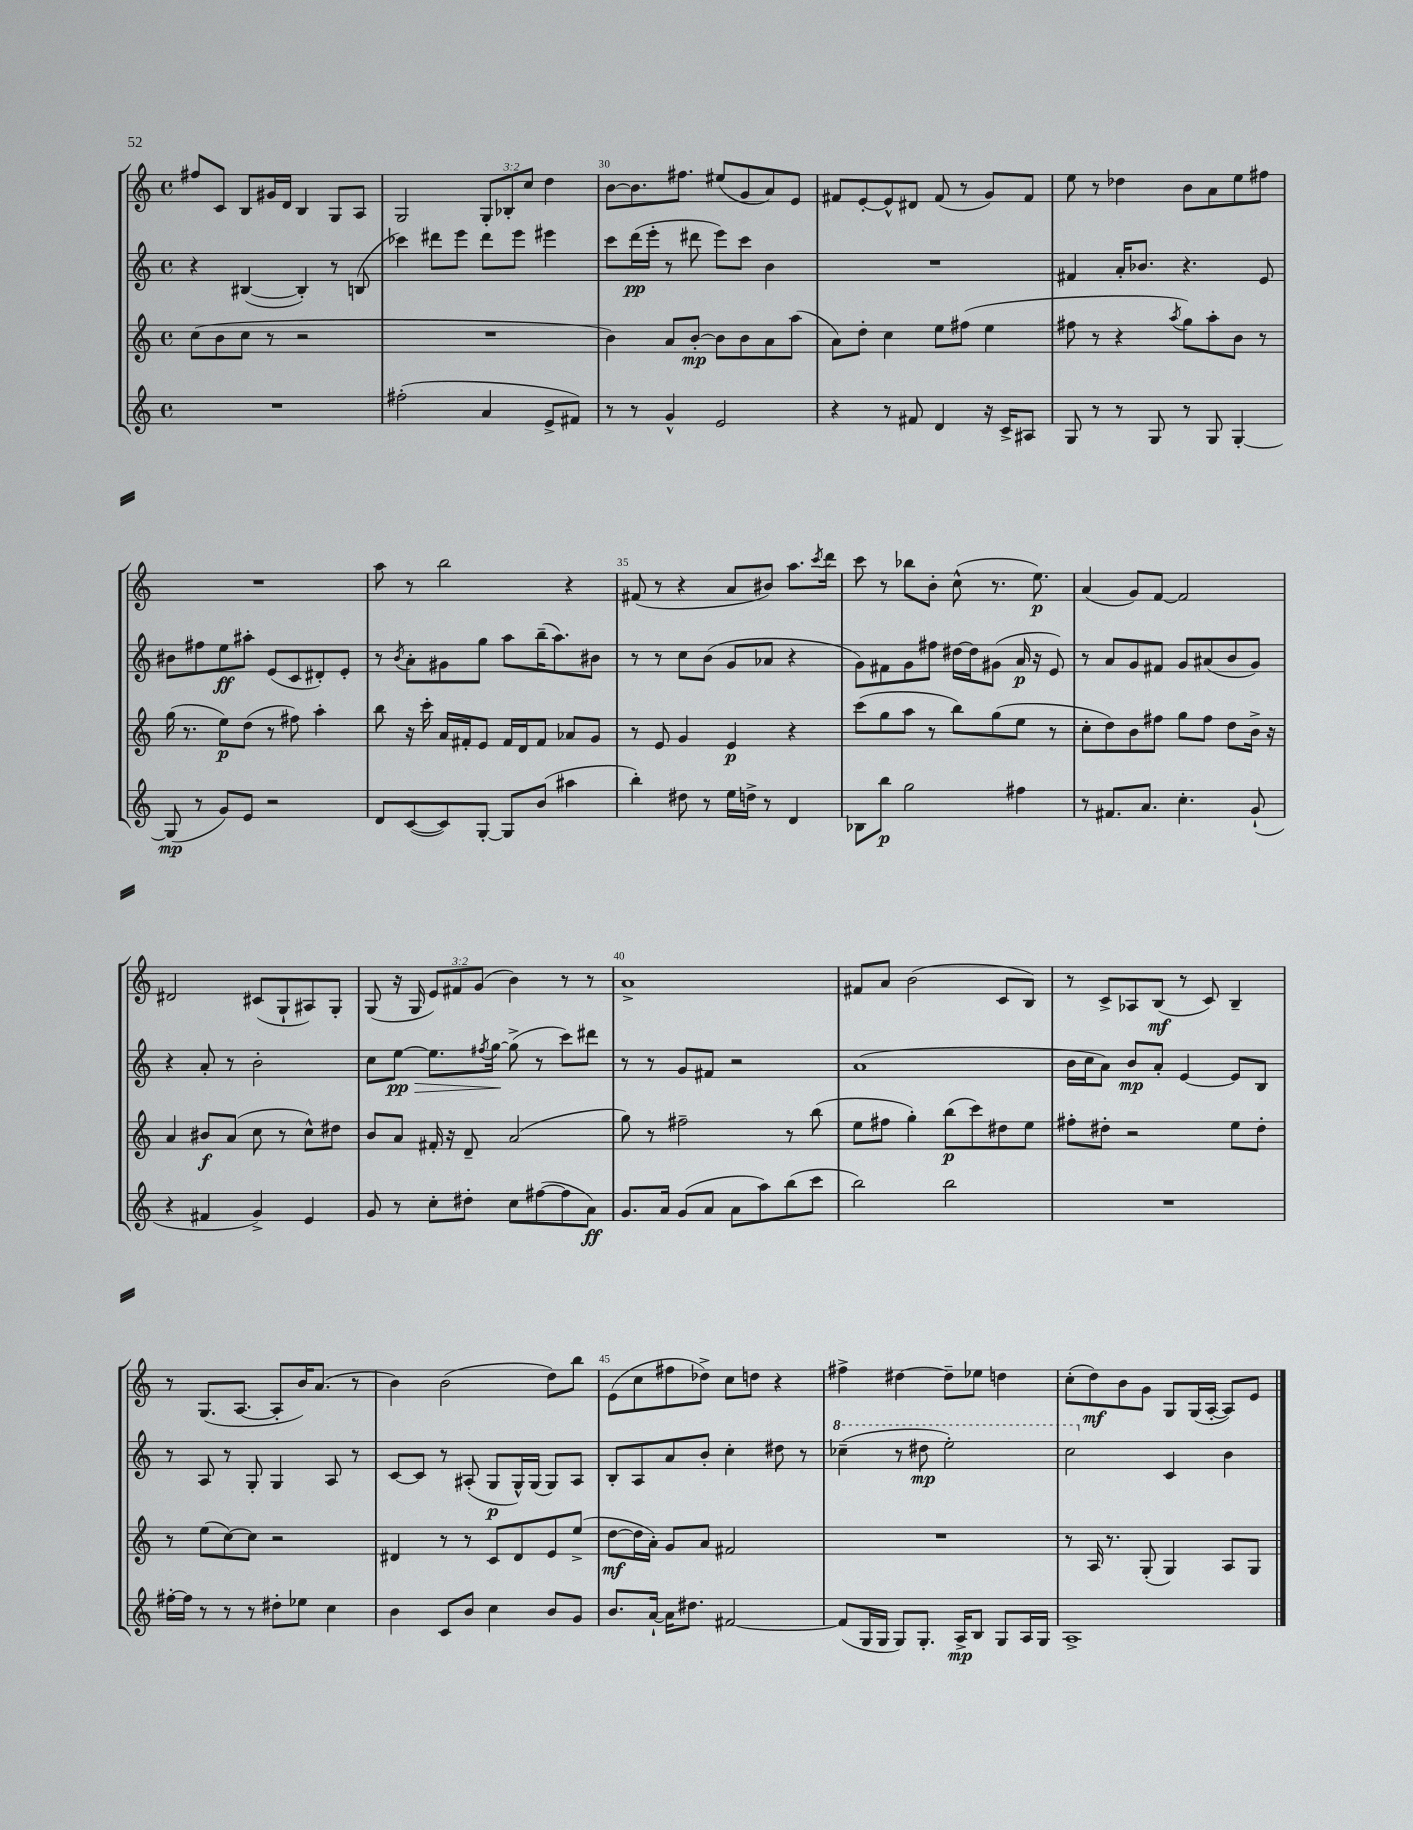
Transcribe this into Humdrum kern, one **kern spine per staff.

**kern	**kern	**kern	**kern
*staff4	*staff3	*staff2	*staff1
*clefG2	*clefG2	*clefG2	*clefG2
*k[]	*k[]	*k[]	*k[]
*M4/4	*M4/4	*M4/4	*M4/4
*met(c)	*met(c)	*met(c)	*met(c)
1r	(8cc\L	4r	8ff#/L
.	8b\	.	8c/J
.	8cc\J	([4B#/	8B/L
.	8r	.	16g#/L
.	.	.	16d/JJ
.	2r	4B#'/])	4B/
.	.	8r	8G/L
.	.	(8B/	8A/J
=	=	=	=
(2ff#'\	1r	4ccc-\)	2G/
.	.	8ddd#\L	.
.	.	8eee\J	.
4a/	.	8ddd#\L	12G'/L
.	.	.	12B-'/
.	.	8eee\J	.
.	.	.	12cc/J
8e^/L	.	4eee#\	4dd\
8f#/J)	.	.	.
=	=	=	=
8r	4b\)	8ccc\L	[8b\L
8r	.	(16ddd\L	8.b\]
.	.	16eee'\JJ	.
4g^^/	8a/L	8r	.
.	.	.	8.ff#\J
.	[8b'/J	8ddd#\	.
2e/	8b\]L	8eee\L)	(8ee#/L
.	8b\	8ccc\J	8g/
.	8a\	4b\	8a/)
.	(8aa\J	.	8e/J
=	=	=	=
4r	8a\L)	1r	8f#/L
.	8dd'\J	.	[8e'/
8r	4cc\	.	8e^^/]
8f#/	.	.	8d#/J
4d/	8ee\L	.	(8f#/
.	(8ff#\J	.	8r
16r	4ee\	.	8g/L)
16c^/LK	.	.	.
8A#/J	.	.	8f#/J
=	=	=	=
8G/	8ff#\	4f#/	8ee\
8r	8r	.	8r
8r	4r	16a'/LK	4dd-\
.	.	8.b-/J	.
8G/	.	.	.
.	8qaa/	.	.
8r	8gg\L)	4.r	8b\L
8G/	8aa'\	.	8a\
[4G'/	8b\J	.	8ee\
.	8r	8e/	8ff#\J
=	=	=	=
(8G/]	(16gg\	8b#\L	1r
.	8.r	.	.
8r	.	8ff#\	.
8g/L)	8ee\L)	8ee\	.
8e/J	(8dd\J	8aa#'\J	.
2r	8r	(8e/L	.
.	8ff#\)	8c/	.
.	4aa'\	8d#'/)	.
.	.	8e'/J	.
=	=	=	=
8d/L	8bb\	8r	8aa\
.	.	8qb/	.
([8c/	16r	8a'\L	8r
.	16ccc'\	.	.
8c/])	16a/LL	8g#\	2bb\
.	16f#'/J	.	.
[8G'/J	8e/J	8gg\J	.
8G/]L	16f#/LL	8aa\L	.
.	16d/J	.	.
(8b/J	8f#/J	(16bb~\K	.
.	.	8.aa\)	.
4aa#\	8a-/L	.	4r
.	8g/J	8b#\J	.
=	=	=	=
4bb'\)	8r	8r	(8f#/
.	8e/	8r	8r
8dd#\	4g/	8cc\L	4r
8r	.	(8b\J	.
16ee\LL	4e/	8g/L	8a/L
16dd^\JJ	.	.	.
8r	.	8a-/J	8b#/J)
4d/	4r	4r	8.aa\L
.	.	.	8qccc/
.	.	.	16ddd\Jk
=	=	=	=
8B-\L	(8ccc\L	8g\L)	8ccc\
8bb\J	8gg\	8f#\	8r
2gg\	8aa\J	8g\	8bb-\L
.	8r	8ff#\J	8b'\J
.	8bb\L)	[16dd#\LL	(8cc^^\
.	.	16dd#\]J	.
.	(8gg\	(8g#\J	8.r
4ff#\	8ee\J	16a/	.
.	.	16r	8.ee\)
.	8r	8e/)	.
=	=	=	=
8r	8cc'\L	8r	(4a/
8.f#/L	8dd\)	8a/L	.
.	8b\	8g/	8g/L)
8.a/J	.	.	.
.	8ff#\J	8f#/J	[8f/J
4.cc'\	8gg\L	8g/L	2f/]
.	8ff#\J	(8a#/	.
.	8dd\L	8b/	.
(8g`/	16b^\Jk	8g/J)	.
.	16r	.	.
=	=	=	=
4r	4a/	4r	2d#/
4f#/	8b#/L	8a'/	.
.	(8a/J	8r	.
4g^/)	8cc\	2b'\	(8c#/L
.	8r	.	8G`/
4e/	8cc^^\L)	.	8A#/)
.	8dd#\J	.	8G'/J
=	=	=	=
8g/	8b/L	8cc\L	(8G/
8r	8a/J	[8ee\J	16r
.	.	.	16G/
8cc'\L	16f#'/	8.ee\]L	12e/L)
.	16r	.	.
.	.	.	12f#/
8dd#'\J	8d~/	.	.
.	.	.	(12g/J
.	.	8qff#/	.
.	.	[16gg\Jk	.
8cc\L	(2a/	(8gg^\]	4b\)
([8ff#\	.	8r	.
8ff#\]	.	8ccc\L)	8r
8a\J)	.	8ddd#\J	8r
=	=	=	=
8.g/L	8gg\)	8r	1a^
.	8r	8r	.
16a/Jk	.	.	.
(8g/L	2ff#~\	8g/L	.
8a/J	.	8f#/J	.
8a\L	.	2r	.
8aa\)	.	.	.
(8bb\	8r	.	.
8ccc\J	(8bb\	.	.
=	=	=	=
2bb\)	8ee\L	(1a	8f#/L
.	8ff#\J	.	8a/J
.	4gg'\)	.	(2b\
2bb\	(8bb\L	.	.
.	8ccc\)	.	.
.	8dd#\	.	8c/L
.	8ee\J	.	8B/J)
=	=	=	=
1r	8ff#'\L	16b\LL	8r
.	.	16cc\J	.
.	8dd#'\J	8a\J)	8c^/L
.	2r	8b/L	8A-/
.	.	8a'/J	(8B/J
.	.	[4e/	8r
.	.	.	8c/)
.	8ee\L	8e/]L	4B~/
.	8dd#'\J	8B/J	.
=	=	=	=
[16ff#'\LL	8r	8r	8r
16ff#\]JJ	.	.	.
8r	(8ee\L	8A/	(8.G/L
8r	[8cc\)	8r	.
.	.	.	[8.A/J
8r	8cc\]J	8G'/	.
8dd#'\L	2r	4G/	8A'/]L
8ee-\J	.	.	16b/K)
.	.	.	(8.a/J
4cc\	.	8A/	.
.	.	8r	8r
=	=	=	=
4b\	4d#/	[8c/L	4b\)
.	.	8c/]J	.
8c/L	8r	8r	(2b\
8b/J	8r	(8A#'/	.
4cc\	8c/L	8G/L	.
.	8d#/	16G^^/L)	.
.	.	(16G/JJ	.
8b/L	8e/	8G/L)	8dd\L)
8g/J	(8ee^/J	8A#/J	8bb\J
=	=	=	=
8.b/L	[8dd\L	8B'/L	(8e\L
.	16dd\]L	8A/	8cc\
[16a`/Jk	16a'\JJ)	.	.
16a\]LK	8g/L	8a/	8ff#\
8.dd#\J	.	.	.
.	8a/J	8b'/J	8dd-^\J)
[2f#/	2f#/	4cc'\	8cc\L
.	.	.	8dd\J
.	.	8dd#\	4r
.	.	8r	.
=	=	=	=
(8f#/]L	1r	(4ccc-~\	4ff#^\
16G/L	.	.	.
16G/JJ	.	.	.
8G/L)	.	8r	[4dd#\
8.G'/J	.	8ddd#\	.
.	.	2eee'\)	8dd#~\]L
16A^/LK	.	.	.
8B/J	.	.	8ee-\J
8G/L	.	.	4dd\
16A/L	.	.	.
16G/JJ	.	.	.
=	=	=	=
1A^	8r	2ccc\	(8cc'\L
.	16A/	.	8dd\)
.	8.r	.	.
.	.	.	8b\
.	(8G'/	.	8g\J
.	4G/)	4c/	8G/L
.	.	.	(16G/L
.	.	.	[16A'/JJ
.	8A/L	4b\	8A/]L)
.	8G/J	.	8e/J
==	==	==	==
*-	*-	*-	*-
